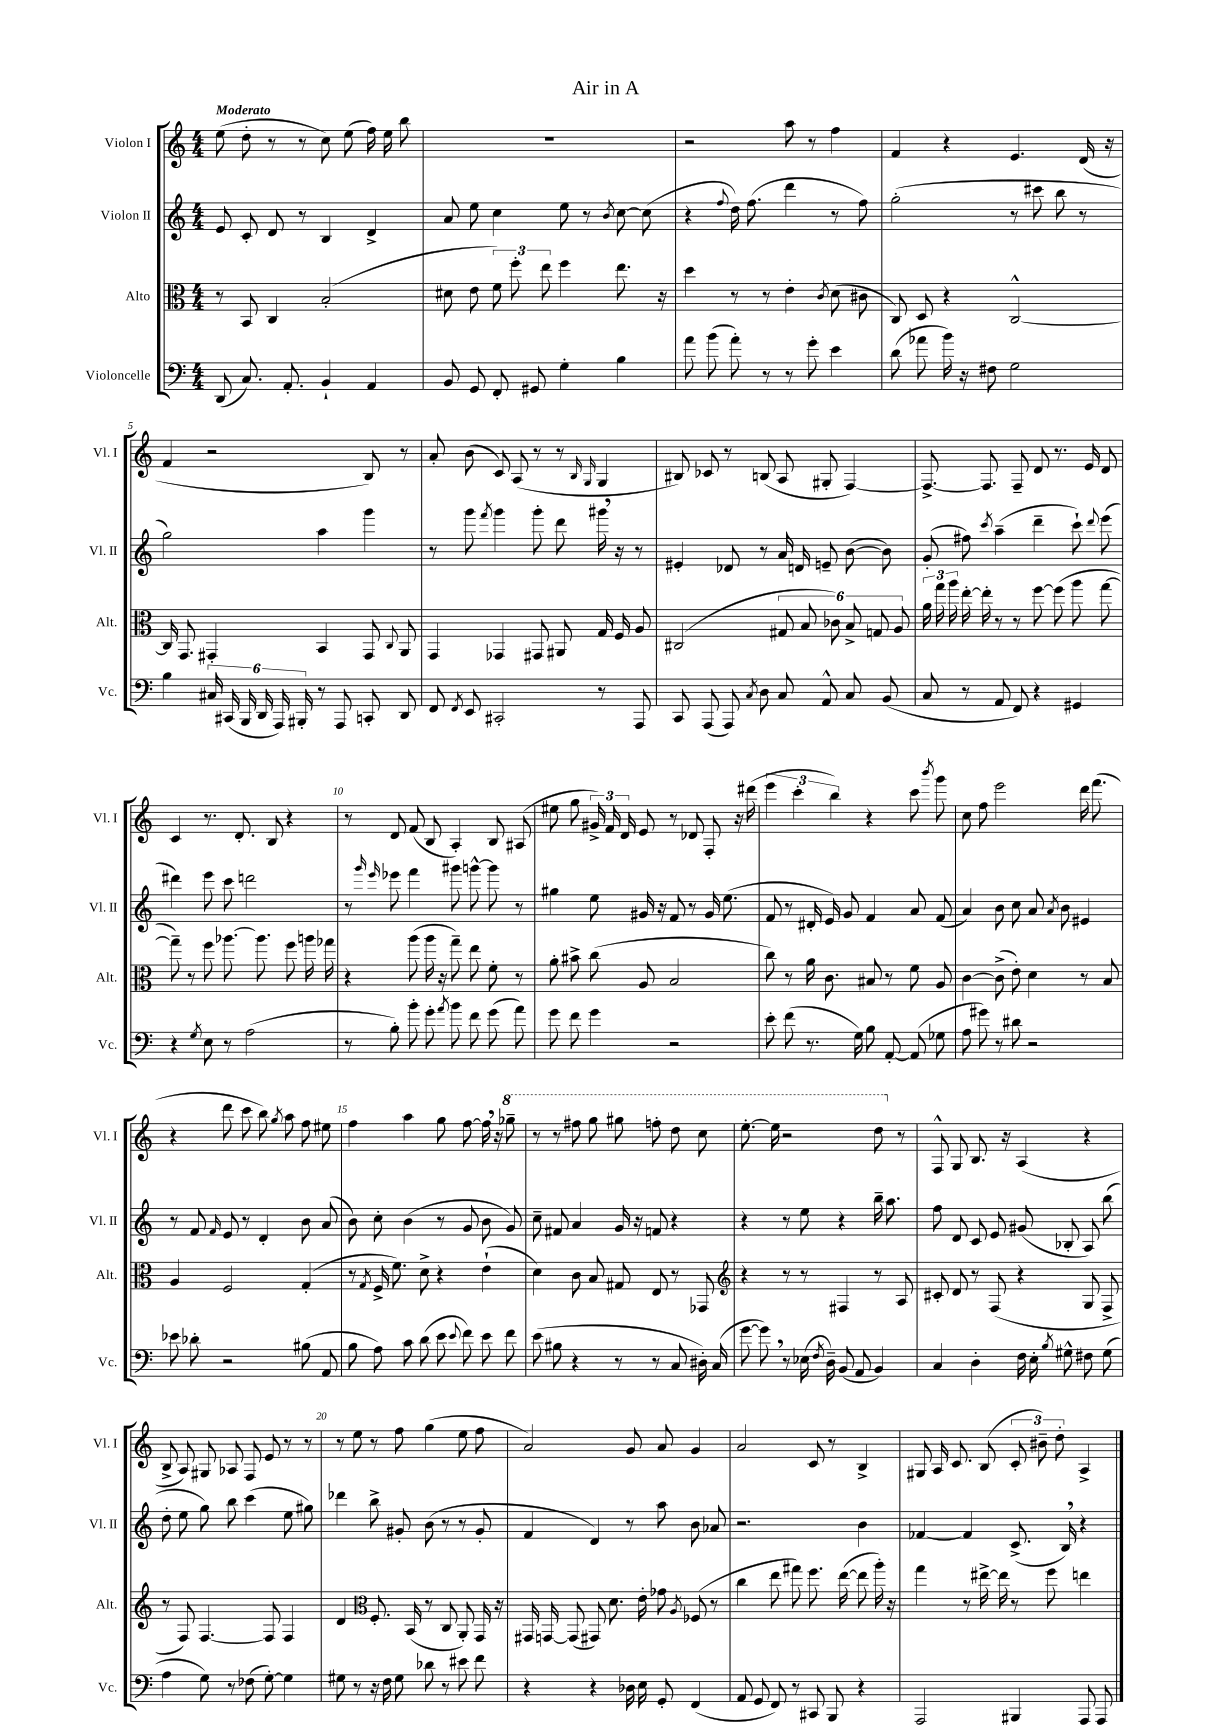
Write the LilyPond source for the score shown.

\header { title = "Air in A" }
<<
\new StaffGroup <<
\new Staff = "s0" \with { instrumentName = "Violon I" shortInstrumentName = "Vl. I" } {
    \clef treble \key c \major \numericTimeSignature \time 4/4 \tempo "Moderato"
    \autoBeamOff e''8( d''8-. r8 r8 c''8) e''8( f''16) e''16 b''8 |
    R1 |
    r2 a''8 r8 f''4 |
    f'4 r4 e'4. d'16( r16 |
    f'4 r2 b8) r8 |
    a'8-. b'8( c'8) a8( r8 r8 \grace { b16 g16 } g4 |
    bis8) ces'8 r8 b8( a8 gis8-. f4~) |
    f8.~-> f8. f8-- d'8 r8. e'16 d'8 |
    c'4 r8. d'8.-. b8 r4 |
    r8 d'8 f'8( b8 a4-.) b8 ais8( |
    eis''8 g''8 \tuplet 3/2 { gis'16->) f'16 d'16 } e'8 r8 des'8 f8-. r16 dis'''16( |
    \tuplet 3/2 { e'''4 c'''4-. b''4) } r4 c'''8 \acciaccatura { b'''8 } g'''8 |
    c''8 f''8 e'''2 d'''16 f'''8.( |
    r4 d'''8 c'''8 b''8) \acciaccatura { g''8 } a''8 f''8 eis''8 |
    f''4 a''4 g''8 f''8~ f''16 \breathe r16 \ottava #1 ges'''8-- |
    r8 r8 fis'''8 g'''8 gis'''8 f'''8-. d'''8 c'''8 |
    e'''8.~-. e'''16 r2 d'''8 \ottava #0 r8 |
    f8-^ g8 b8. r16 a4( r4 |
    b8-> a8) gis8 aes8 f8 e'8 r8 r8 |
    r8 e''8 r8 f''8 g''4( e''8 f''8 |
    a'2) g'8 a'8 g'4 |
    a'2 c'8 r8 b4-> |
    gis8 a16 c'8. b8( \tuplet 3/2 { c'8-. bis'8--) d''8-. } a4-> \bar "|." |
}
\new Staff = "s1" \with { instrumentName = "Violon II" shortInstrumentName = "Vl. II" } {
    \clef treble \key c \major \numericTimeSignature \time 4/4
    \autoBeamOff e'8 c'8-. d'8 r8 b4 d'4-> |
    a'8 e''8 c''4 e''8 r8 \acciaccatura { b'8 } c''8~ c''8( |
    r4 \appoggiatura { f''8 } d''16) f''8.( d'''4 r8 f''8) |
    g''2-.( r8 cis'''8 b''8 r8 |
    g''2) a''4 g'''4 |
    r8 g'''8 \acciaccatura { f'''8 } g'''4 g'''8-. d'''8 gis'''16 \breathe r16 r8 |
    eis'4-. des'8 r8 a'16 d'16 e'8-- b'8~( b'8) |
    g'8-.( fis''8) \acciaccatura { c'''8 } a''4--( d'''4-- c'''8-!) \appoggiatura { d'''8 } e'''8( |
    dis'''4) e'''8 c'''8 d'''2 |
    r8 \grace { g'''16 e'''16 } ees'''8 f'''4 gis'''8 g'''8~-^ g'''8 r8 |
    gis''4 e''8 gis'16 r16 f'8 r8 gis'16 e''8.( |
    f'8 r8 dis'16-. e'16) g'8 f'4 a'8 f'8( |
    a'4) b'8 c''8 a'8 \acciaccatura { a'8 } b'8 eis'4 |
    r8 f'8 \grace { f'16 } e'8 r8 d'4-. b'8 a'8( |
    b'8) c''8-. b'4( r8 g'8 b'8 g'8) |
    c''8-- fis'8 a'4 g'16 r16 f'8 r4 |
    r4 r8 e''8 r4 b''16-- a''8. |
    f''8 d'8 c'8 e'8 gis'8( bes8-. a8) b''8( |
    d''8-. e''8 g''8) b''8 c'''4( e''8 gis''8) |
    des'''4 b''8-> gis'8-. b'8( r8 r8 gis'8-. |
    f'4 d'4) r8 a''8 b'8 aes'8 |
    r2. b'4 |
    fes'4~ fes'4 c'8.->( b16) \breathe r4 \bar "|." |
}
\new Staff = "s2" \with { instrumentName = "Alto" shortInstrumentName = "Alt." } {
    \clef alto \key c \major \numericTimeSignature \time 4/4
    \autoBeamOff r8 b,8 c4 b2-.( |
    dis'8 e'8 \tuplet 3/2 { f'8) f''8-. e''8 } f''4 e''8. r16 |
    d''4 r8 r8 e'4-. \acciaccatura { c'8 } d'8( cis'8 |
    c8) d8 r4 c2~-^ |
    c16 g,8. gis,4-. b,4 gis,8 \appoggiatura { c8 } a,8 |
    g,4 ges,4 gis,8 ais,8 g16 f16 a8 |
    cis2( \tuplet 6/4 { gis8 b8 ces'8) b8-> g8 a8 } |
    \tuplet 3/2 { a'16 g''16 a''16 } e''16~-. e''16-. r8 r8 f''8~ f''8( a''8 g''8~ |
    g''8--) r8 f''8 aes''8.~ aes''8. f''8 a''16 ges''16 |
    r4 a''8( a''16 r16 g''8--) e''8 f'8-. r8 |
    a'8-. bis'8-> c''8( a8 b2 |
    c''8) r8 a'16 c'8. bis8 r8 f'8 a8 |
    c'4~ c'8->( e'8-.) d'4 r8 b8 |
    a4 f2 g4-.( |
    r8 \acciaccatura { g8 } f16-> f'8.) d'8-> r4 e'4-!( |
    d'4) c'8 b8 gis8 e8 r8 ges,8 |
    \clef treble r4 r8 r8 fis4 r8 a8 |
    cis'8-. d'8 r8 f8( r4 g8 f8-> |
    r8 f8) f4.~ f8 f4 |
    d'4 \clef alto f8.-. b,16( r8 c8 a,8-.) g,16 r16 |
    gis,16 g,16~ g,8( gis,8) d'8. e'16-. ges'8 \acciaccatura { a8 } fes8( r8 |
    c''4 e''8 gis''8) f''8. e''16~( e''8 a''16-.) r16 |
    g''4 r8 eis''16~-> eis''16 r8 f''8 e''4 \bar "|." |
}
\new Staff = "s3" \with { instrumentName = "Violoncelle" shortInstrumentName = "Vc." } {
    \clef bass \key c \major \numericTimeSignature \time 4/4
    \autoBeamOff d,8( c8.) a,8.-. b,4-! a,4 |
    b,8 g,8 f,8-. gis,8 g4-. b4 |
    a'8 b'8( a'8-.) r8 r8 g'8-. e'4 |
    d'8( aes'8 b'16) r16 fis8 g2 |
    b4 \tuplet 6/4 { cis16 cis,16( b,,16 d,16 a,,16) bis,,16-. } r8 a,,8 c,8-. d,8 |
    f,8 \acciaccatura { f,8 } e,8 cis,2-. r8 a,,8 |
    c,8 a,,8( a,,8) \acciaccatura { c8 } d8 c8 a,8-^ c8 b,8( |
    c8 r8 a,8 f,8) r4 gis,4 |
    r4 \acciaccatura { g8 } e8 r8 a2( |
    r8 b8-.) b'8-. g'8-. \acciaccatura { a'8 } b'8 f'8 g'8( a'8) |
    g'8 f'8 g'4 r2 |
    e'8-. f'8( r8. g16) b8 a,8~-. a,8( ges8 |
    a8 gis'8) r8 dis'8 r2 |
    ees'8 des'8-. r2 bis8( a,8 |
    b8 a8) c'8 d'8( e'8 \appoggiatura { e'8 } f'8) e'8 f'8 |
    e'8( bis8 r4 r8 r8 c8 dis16-.) c16( |
    g'8~ g'8) \breathe r8 ees16( \acciaccatura { f8 } d16--) b,8( a,8 b,4) |
    c4 d4-. f16 e16-. \acciaccatura { b8 } gis8-^ fis8 gis8( |
    a4 g8) r8 fes8( g8~-.) g4 |
    gis8 r8 r16 f16 gis8 des'8 r8 eis'8 f'8 |
    r4 r4 des16 e16 g,8-. f,4( |
    a,8 g,8 f,8) r8 cis,8 b,,8 r4 |
    a,,2-> bis,,4 a,,8 a,,8 \bar "|." |
}
>>
>>
\layout { \context { \Score \override BarNumber.break-visibility = ##(#f #t #t) barNumberVisibility = #(every-nth-bar-number-visible 5) } }
